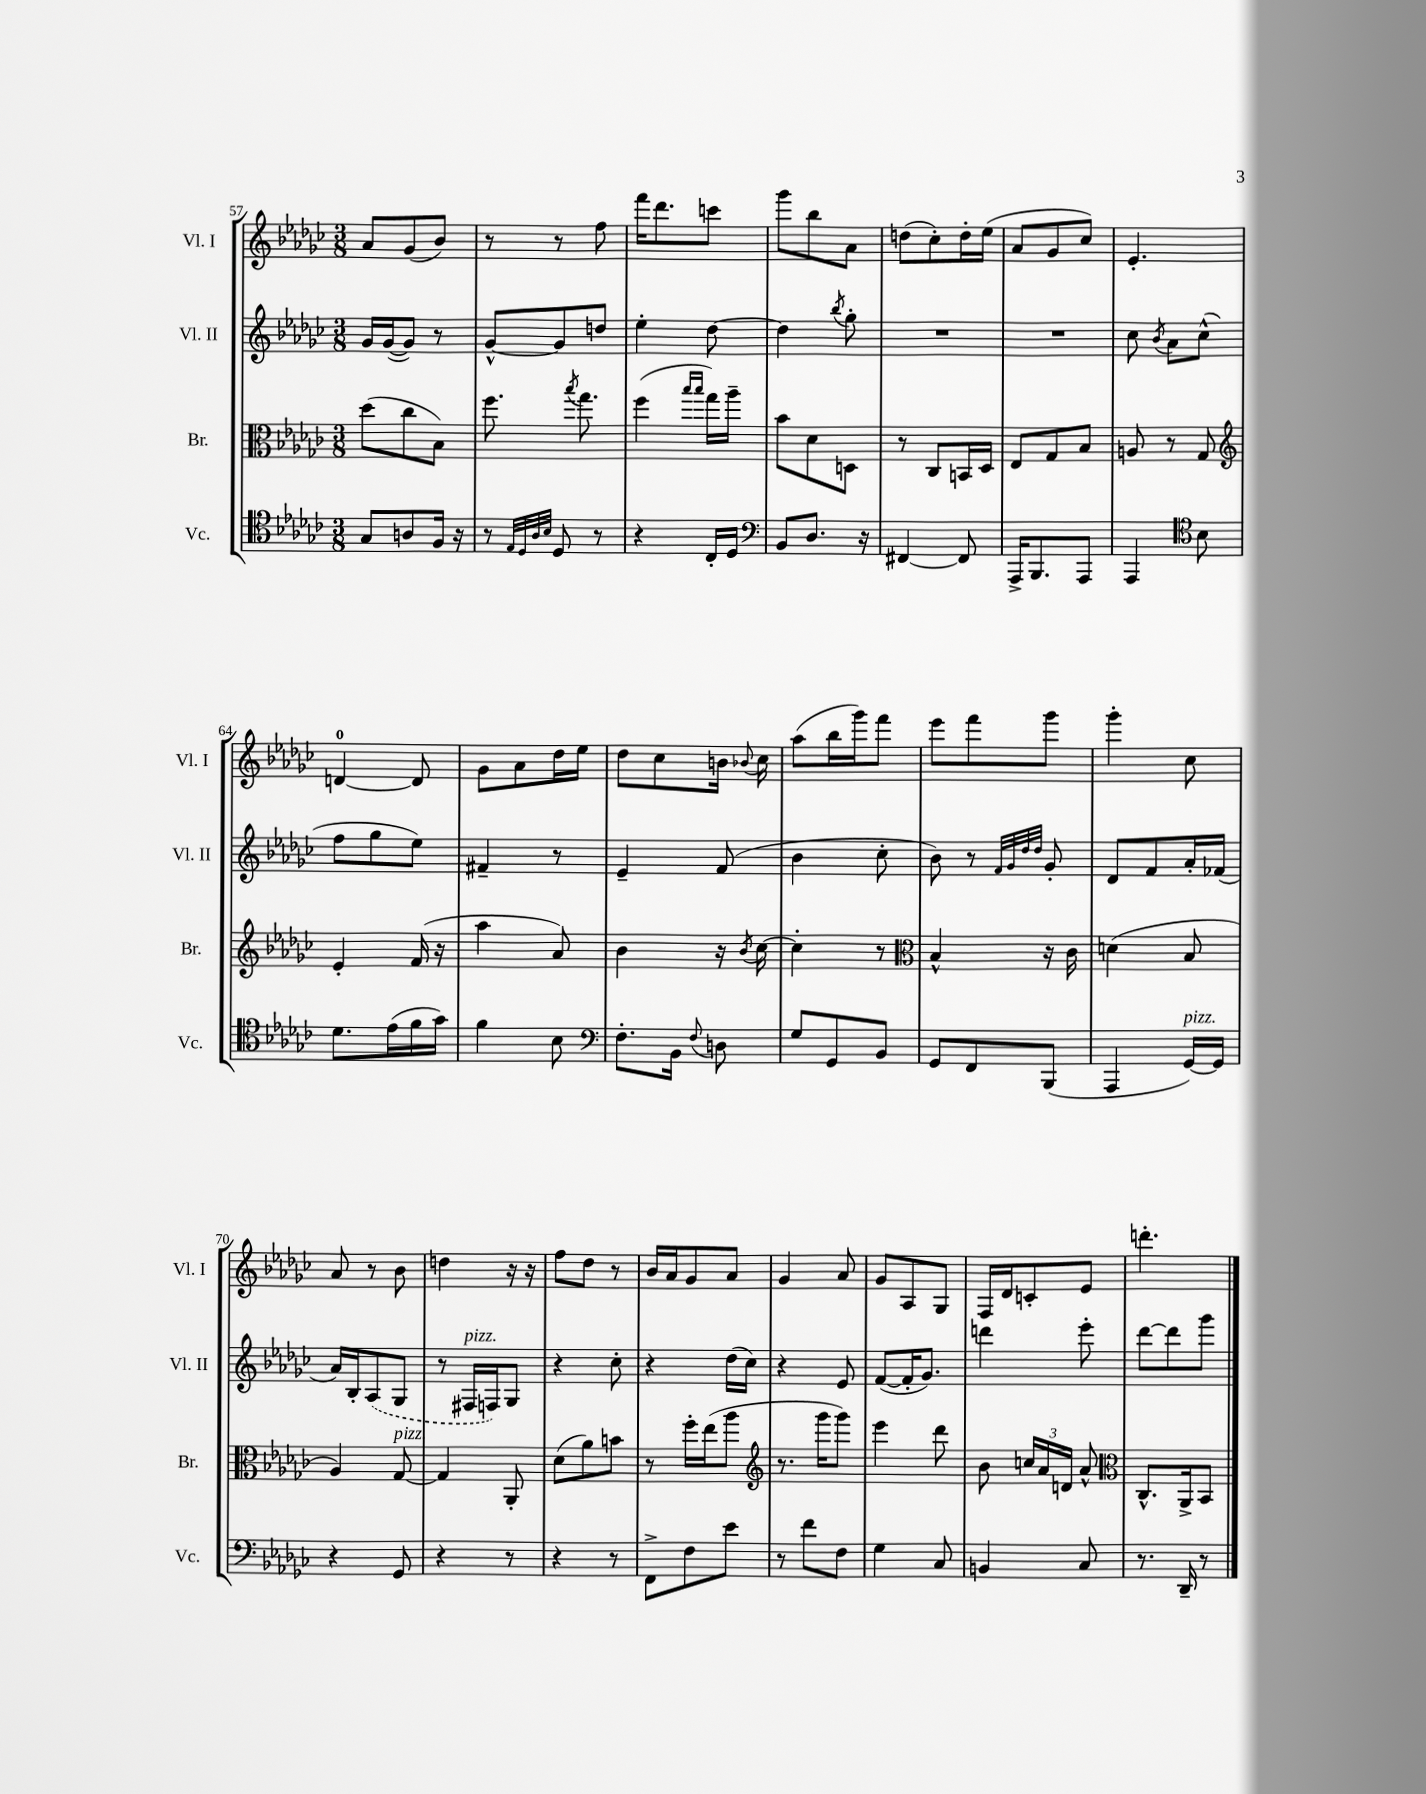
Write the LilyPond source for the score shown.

<<
\new StaffGroup <<
\new Staff = "s0" \with { instrumentName = "Vl. I" shortInstrumentName = "Vl. I" } {
    \clef treble \key ges \major \numericTimeSignature \time 3/8
    \autoBeamOff aes'8[ ges'8( bes'8]) |
    r8 r8 f''8 |
    f'''16[ des'''8. c'''8] |
    ges'''8[ bes''8 aes'8] |
    d''8[( ces''8-.) d''16-. ees''16]( |
    aes'8[ ges'8 ces''8]) |
    ees'4.-. |
    d'4-0~ d'8 |
    ges'8[ aes'8 des''16 ees''16] |
    des''8[ ces''8 b'16] \appoggiatura { bes'8 } ces''16 |
    aes''8[( bes''16 ges'''16) f'''8] |
    ees'''8[ f'''8 ges'''8] |
    ges'''4-. ces''8 |
    aes'8 r8 bes'8 |
    d''4 r16 r16 |
    f''8[ des''8] r8 |
    bes'16[ aes'16 ges'8 aes'8] |
    ges'4 aes'8 |
    ges'8[ aes8 ges8] |
    f16[ des'16 c'8-. ees'8] |
    d'''4.-. \bar "|." |
}
\new Staff = "s1" \with { instrumentName = "Vl. II" shortInstrumentName = "Vl. II" } {
    \clef treble \key ges \major \numericTimeSignature \time 3/8
    \autoBeamOff ges'16[ ges'16~( ges'8]) r8 |
    ges'8[~-^ ges'8 d''8] |
    ees''4-. des''8~ |
    des''4 \acciaccatura { bes''8 } ges''8-. |
    R4. |
    R4. |
    ces''8 \acciaccatura { bes'8 } aes'8[ ces''8]-^( |
    f''8[ ges''8 ees''8]) |
    fis'4-- r8 |
    ees'4-- f'8( |
    bes'4 ces''8-. |
    bes'8) r8 \grace { f'32[ ges'32 des''32 des''32] } ges'8-. |
    des'8[ f'8 aes'16-. fes'16]( |
    aes'16[) bes16-. \once \slurDashed aes8( ges8] |
    r8 fis16[^\markup { \italic "pizz." } f16) ges8] |
    r4 ces''8-. |
    r4 des''16[( ces''16]) |
    r4 ees'8 |
    f'8[~( f'16-. ges'8.]) |
    d'''4 ees'''8-. |
    des'''8[~ des'''8 ges'''8] \bar "|." |
}
\new Staff = "s2" \with { instrumentName = "Br." shortInstrumentName = "Br." } {
    \clef alto \key ges \major \numericTimeSignature \time 3/8
    \autoBeamOff des''8[( ces''8 bes8]) |
    f''8. \acciaccatura { bes''8 } ges''8. |
    f''4( \grace { bes''16[ bes''16] } ges''16[) aes''16]-- |
    bes'8[ des'8 d8] |
    r8 ces8[ b,16 des16] |
    ees8[ ges8 bes8] |
    a8 r8 ges8 |
    \clef treble ees'4-. f'16( r16 |
    aes''4 aes'8) |
    bes'4 r16 \acciaccatura { bes'8 } ces''16~ |
    ces''4-. r8 |
    \clef alto bes4-^ r16 ces'16 |
    d'4( bes8 |
    aes4) ges8~^\markup { \italic "pizz." } |
    ges4 aes,8-. |
    des'8[( aes'8) b'8] |
    r8 f''16[-. ees''16( aes''8] |
    \clef treble r8. ges'''16[ ges'''8]) |
    ees'''4 des'''8 |
    bes'8 \tuplet 3/2 { c''16[ aes'16 d'16] } aes'8-^ |
    \clef alto ces8.[-^ aes,16-> bes,8] \bar "|." |
}
\new Staff = "s3" \with { instrumentName = "Vc." shortInstrumentName = "Vc." } {
    \clef tenor \key ges \major \numericTimeSignature \time 3/8
    \autoBeamOff ges8[ a8 f16] r16 |
    r8 \grace { ees32[ des32 aes32 bes32] } des8 r8 |
    r4 ces16[-. des16] |
    \clef bass bes,8[ des8.] r16 |
    fis,4~ fis,8 |
    aes,,16[-> bes,,8. aes,,8] |
    aes,,4 \clef tenor bes8 |
    des'8.[ ees'16( f'16 ges'16]) |
    f'4 bes8 |
    \clef bass f8.[-. bes,16] \appoggiatura { f8 } d8 |
    ges8[ ges,8 bes,8] |
    ges,8[ f,8 bes,,8]( |
    aes,,4 ges,16[~^\markup { \italic "pizz." }) ges,16] |
    r4 ges,8 |
    r4 r8 |
    r4 r8 |
    f,8[-> f8 ees'8] |
    r8 f'8[ f8] |
    ges4 ces8 |
    b,4 ces8 |
    r8. des,16-- r8 \bar "|." |
}
>>
>>
\layout { \context { \Score currentBarNumber = #57 } }
